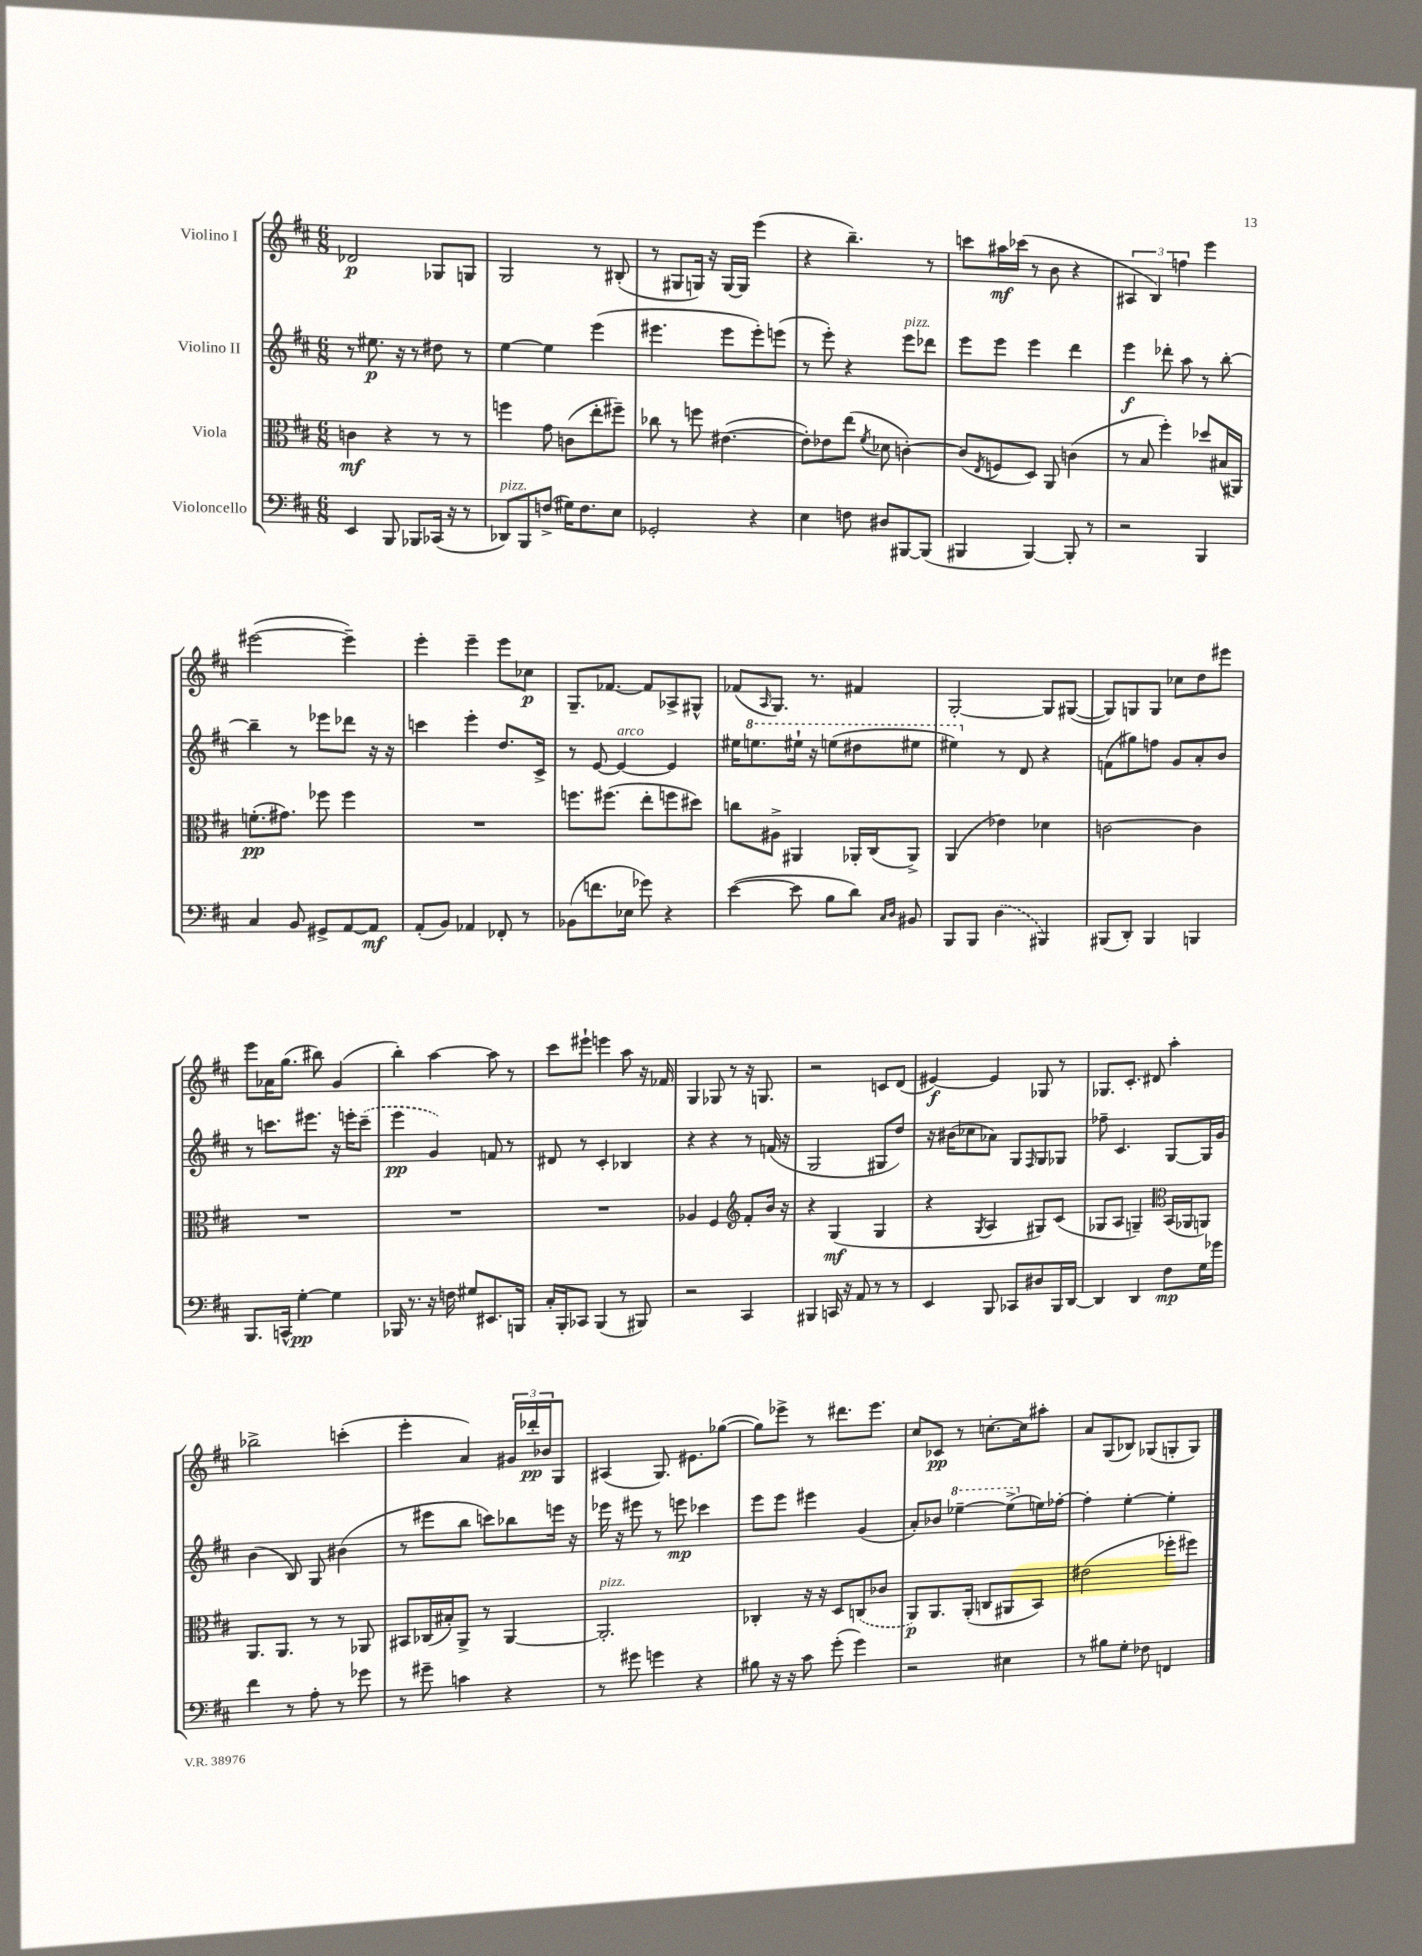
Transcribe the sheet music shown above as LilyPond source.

<<
\new StaffGroup <<
\new Staff = "s0" \with { instrumentName = "Violino I" } {
    \clef treble \key d \major \numericTimeSignature \time 6/8
    des'2\p ges8 g8 |
    g2 r8 bis8-.( |
    r8 gis8 g16) r16 g16~ g16 e'''4( |
    r4 b''4.--) r8 |
    c'''8 ais''16\mf ces'''16( r8 b'8 r4 |
    \tuplet 3/2 { ais4 b4) f''4 } e'''4 |
    eis'''2~( eis'''4--) |
    e'''4-. e'''4-- e'''8 ces''8\p |
    g8.-- fes'8.~ fes'8 aes8-> gis8-^ |
    fes'8( \grace { a16 } g8.) r8. fis'4 |
    g2~-. g8 gis8~( |
    gis8) g8 g8 ces''8 d''8 eis'''8 |
    e'''8 aes'16 g''8.( bis''8) g'4( |
    b''4-.) a''4~ a''8 r8 |
    cis'''8 eis'''8-! e'''4 a''8 r16 fes'16 |
    g4 ges8 r8 r16 g8. |
    r2 c'8 d'8( |
    eis'4~\f) eis'4 ges8 r8 |
    ges8. cis'8.-. dis'8 a''4-. |
    bes''2-> c'''4-.( |
    e'''4-. a'4) \tuplet 3/2 { gis'16 des'''16-.\pp bes'16 } g8 |
    ais4( g8.) eis'8. ges''8~( |
    ges''8) ees'''8-> r8 dis'''8. ees'''8. |
    cis''8 ces'8\pp r8 c''8.~-. c''16 ais''8-. |
    a'8 g8( bes8) ges8( g8-. g8) \bar "|." |
}
\new Staff = "s1" \with { instrumentName = "Violino II" } {
    \clef treble \key d \major \numericTimeSignature \time 6/8
    r8 eis''8.\p r16 r8 dis''8 r8 |
    e''4~ e''4 e'''4( |
    eis'''4. eis'''8 eis'''8-.) e'''8( |
    r8 e'''8-.) r4 e'''8^\markup { \italic "pizz." } des'''8 |
    e'''8 e'''8 e'''4 d'''4 |
    e'''4\f des'''8-. a''8 r8 b''8~-. |
    b''4-- r8 ees'''8 des'''8 r16 r16 |
    c'''4 e'''4-. d''8. cis'16-> |
    r8 e'8~ e'4~^\markup { \italic "arco" } e'4 |
    eis''16 \ottava #1 e'''!8. eis'''16-! r16 e'''8( dis'''8 eis'''8 |
    eis'''4) \ottava #0 r8 d'8 r4 |
    f'8( gis''8) f''8 g'8 a'8-. b'8 |
    r8 c'''8. eis'''8. r16 e'''16-. \once \slurDashed c'''8--( |
    e'''4\pp g'4) f'8 r8 |
    dis'8 r8 cis'4-. bes4 |
    r4 r4 r8 f'16( r16 |
    g2 gis8 d''8) |
    r16 bis'16( ces''8 aes'8) g8 \grace { fis16 } g8 ges8 |
    fes''8-- cis'4. g8~ g16 g'16 |
    b'4( b8) g8 bis'4( |
    r8 eis'''8 b''8 c'''8) bes''8 e'''16 r16 |
    ees'''16 r16 eis'''8 r8 e'''8\mp ces'''4 |
    e'''8 e'''8 eis'''4 g'4( |
    a'8-.) bes'8 \ottava #1 ees'''4~-- ees'''8->( \ottava #0 e''!16) fes''16~-. |
    fes''4-. e''4~-. e''4-. \bar "|." |
}
\new Staff = "s2" \with { instrumentName = "Viola" } {
    \clef alto \key d \major \numericTimeSignature \time 6/8
    c'4\mf r4 r8 r8 |
    f''4 g'8 c'8( e''8-. fis''8--) |
    ces''8 r8 f''8 eis'4.~( |
    eis'8-.) ees'8 e''8( \acciaccatura { fis'8 } des'8 c'4~-.) |
    c'8( \acciaccatura { e8 } f8 d8) a,8 c'4( |
    r8 b8 fis''4-.) des''8 bis16( ais,16) |
    f'8.-.\pp( gis'8.) fes''8 fes''4 |
    R2. |
    f''8. fis''8.( e''8-. f''8 dis''8) |
    c''8 ais8-> ais,4 aes,16-. cis16( aes,8->) |
    a,4( ees'4) des'4 |
    c'2~ c'4 |
    R2. |
    R2. |
    R2. |
    aes4 fis4 \clef treble fis'8-. b'16 r16 |
    r4 g4\mf( g4 |
    r4 \acciaccatura { g8 } a4 gis8) cis'8( |
    ges8 a8 g4--) \clef alto b,16( aes,16 a,8) |
    a,8. a,8. r8 r8 aes,8 |
    bis,8 ces16( bis16-.) a,8-> r8 a,4~ |
    a,2.-.^\markup { \italic "pizz." } |
    ces4-. r16 r16 d8 \once \slurDashed c8( ces'8 |
    a,8\p) a,8. a,16-.( c8 ais,8 b,8) |
    eis'2( fes''8-. fis''8) \bar "|." |
}
\new Staff = "s3" \with { instrumentName = "Violoncello" } {
    \clef bass \key d \major \numericTimeSignature \time 6/8
    e,4 b,,8 bes,,8 ces,16( r16 r8 |
    des,8^\markup { \italic "pizz." }) b,,8 f8->( gis16) f8. e8 |
    ges,2-. r4 |
    e4 f8 dis8 bis,,8~ bis,,8( |
    bis,,4 bis,,4~) bis,,8-. r8 |
    r2 b,,4 |
    cis4 b,8 gis,8-> a,8~ a,8\mf |
    a,8-.( b,8) aes,4 fes,8-. r8 |
    bes,8( f'8. ees16 ges'8) r4 |
    e'4~( e'8 b8 d'8) \grace { cis16 d16 } bis,8 |
    b,,8 b,,8 \once \slurDashed d4( bis,,4) |
    bis,,8( d,8-.) bis,,4 b,,4 |
    b,,8. c,16-^ g4~-.\pp g4 |
    bes,,16 r8. r16 f16 gis8 eis,8. b,,16 |
    cis16-. b,,16-. ces,8 b,,4( r8 bis,,8) |
    r2 cis,4 |
    bis,,4 c,16 r16 a,8 r8 r8 |
    e,4 b,,8 ces,8 dis8 b,,16 d,16~ |
    d,4 d,4 fis8\mp g16 ges'16 |
    fis'4 r8 a8-. r8 ges'8 |
    r8 gis'8-- c'4 r4 |
    r8 gis'8 g'4 r4 |
    bis8 r16 r16 cis'8 g'8-.( g'4) |
    r2 eis4 |
    r8 bis8 g8-. fes8 f,4 \bar "|." |
}
>>
>>
\layout { \context { \Score \remove "Bar_number_engraver" } }
